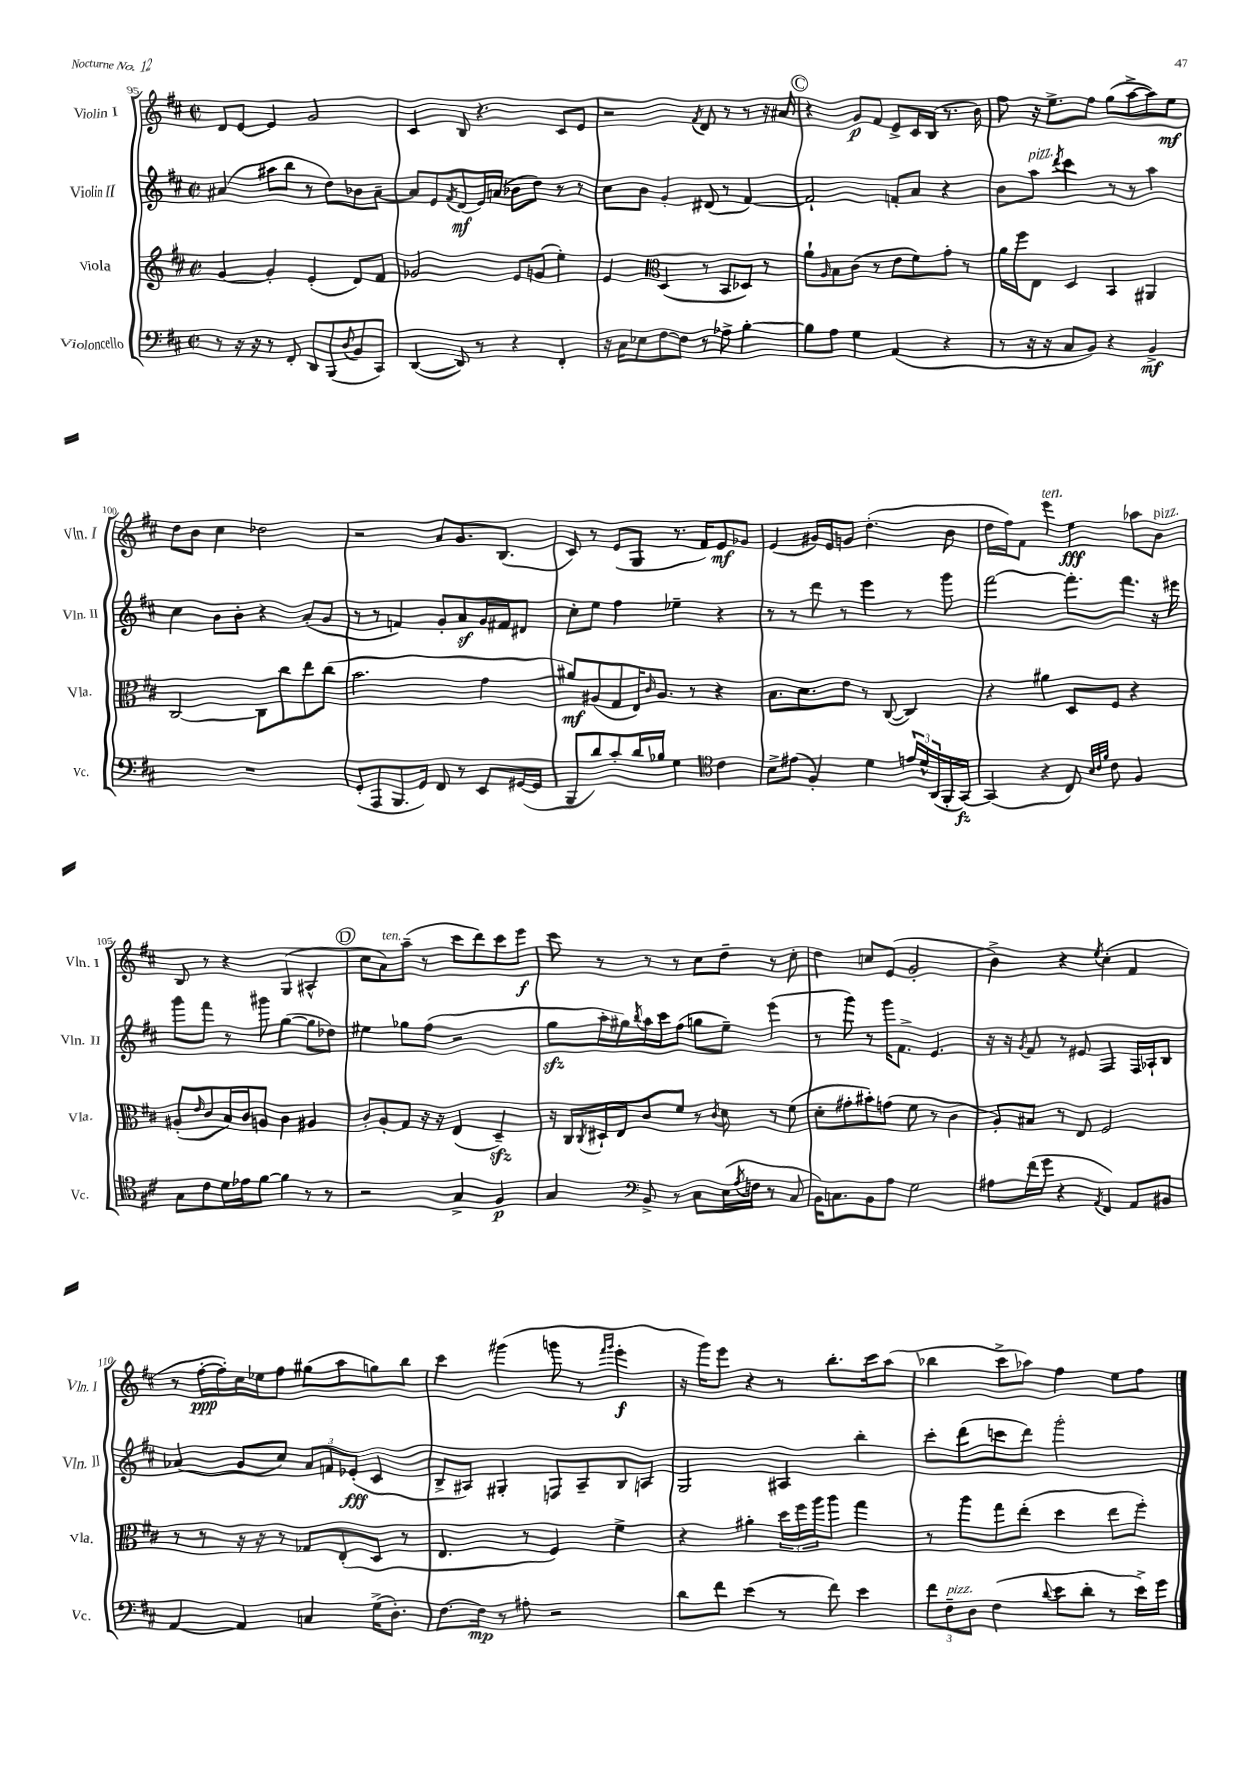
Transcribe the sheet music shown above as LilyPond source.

<<
\new StaffGroup <<
\new Staff = "s0" \with { instrumentName = "Violin I" shortInstrumentName = "Vln. I" } {
    \clef treble \key d \major \defaultTimeSignature \time 2/2
    d'8 e'8~ e'4 g'2 |
    cis'4 b8 r4. cis'8 e'8 |
    r2 \acciaccatura { fis'8 } d'8 r8 r8 r16 ais'16 |
    \mark \markup { \circle "C" } r4 g'8\p fis'8 e'8-> cis'16 b16( r8. b'16) |
    fis''8 r16 e''8.-> fis''8 g''8( a''8~-> a''8) e''8\mf |
    d''8 b'8 cis''4 des''2 |
    r2 a'8 g'8. b8.( |
    cis'8) r8 e'8( g8 r8. fis'16) e'8\mf ges'8 |
    e'4( gis'16) e'16 g'8 d''4.-.( b'8 |
    d''16 fis''16) fis'8 e'''4^\markup { \italic "ten." } e''4\fff aes''8 b'8^\markup { \italic "pizz." } |
    b8 r8 r4 g4( ais4-^ |
    \mark \markup { \circle "D" } cis''8 a'8^\markup { \italic "ten." }) a''8--( r8 cis'''8 d'''8) cis'''8 e'''8\f |
    cis'''8 r8 r8 r8 cis''8 d''8-- r8 cis''8-. |
    d''4 c''8 e'8( g'2-. |
    b'4->) r4 \acciaccatura { e''8 } cis''4-.( fis'4 |
    r8 fis''16~-.\ppp fis''16-.) cis''16 ees''16 fis''8 gis''8( a''8 g''8) b''8 |
    cis'''4 gis'''4( g'''8 r8 \grace { fis'''16 g'''16 } e'''4-.\f |
    r16 g'''16) e'''8 r4 r8 b''8.-. cis'''16 a''8( |
    bes''4 cis'''8-> aes''8) fis''4 e''8 fis''8 \bar "|." |
}
\new Staff = "s1" \with { instrumentName = "Violin II" shortInstrumentName = "Vln. II" } {
    \clef treble \key d \major \defaultTimeSignature \time 2/2
    ais'4( ais''8 b''8 r8 d''8) bes'8 ais'8~-- |
    ais'8 e'8 \acciaccatura { fis'8 } d'8\mf( e'16) a'16( bes'8 d''8) r8 r8 |
    cis''8 b'8 g'4-. dis'8( r8 fis'4~) |
    \mark \markup { \circle "C" } fis'2-! f'8-. a'8 r4 |
    b'8 a''8^\markup { \italic "pizz." } \acciaccatura { d'''8 } cis'''4 r8 r8 a''4 |
    cis''4 b'8 b'8-. r4 a'8-.( g'8 |
    r8 r8 f'4) g'8-. a'8\sf g'16 fis'16 dis'8 |
    cis''8-. e''8 fis''4 ees''4-- r4 |
    r8 r8 d'''8 r8 e'''4 r8 g'''8 |
    fis'''2~ fis'''8.-. fis'''8. r16 eis'''16 |
    g'''8 fis'''8 r8 gis'''8 g''4~( g''8 des''8) |
    \mark \markup { \circle "D" } eis''4 ges''8 fis''8( r2 |
    g''8\sfz a''16-. gis''16) \acciaccatura { b''8 } a''16 cis'''16 fis''8( g''8 e''8--) e'''4( |
    r8 g'''8) r8 g'''16 fis'8.-> e'4. |
    r16 r16 \acciaccatura { g'8 } fis'8 r8 eis'8 fis4 fis16 aes16-! b8 |
    aes'4( g'8 cis''8) \tuplet 3/2 { aes'8 f'8 ees'8-.\fff( } cis'4 |
    b8-> ais8) gis4-. f8 ais8-- b8 a8 |
    g2 ais4 b''4-. |
    cis'''8-. d'''8( c'''8 d'''8) g'''2-. \bar "|." |
}
\new Staff = "s2" \with { instrumentName = "Viola" shortInstrumentName = "Vla." } {
    \clef treble \key d \major \defaultTimeSignature \time 2/2
    g'4~ g'4-. e'4-.( d'8) fis'8 |
    ges'2 e'8 g'8( e''4-.) |
    e'4 \clef alto d4( r8 b,8 des8) r8 |
    \mark \markup { \circle "C" } a'8-! \grace { a16 } b8 cis'8( r8 e'8 fis'8) g'8-. r8 |
    a'16 fis''16 e8 d4 b,4 ais,4 |
    cis2~ cis8 cis''8 e''8 cis''8( |
    b'2. g'4 |
    ais'8\mf) ais8( g8 e16) \grace { cis'16 } ais8. r8 r4 |
    b8. d'8. e'8 r8 cis8~( cis4) |
    r4 ais'4 d8 fis8 r4 |
    ais8-.( \grace { e'16 } cis'8 b16) cis'16 a8 cis'4 ais4 |
    \mark \markup { \circle "D" } cis'8-. a8-. g8 r16 r16 e4( d4--\sfz) |
    r16 cis16 \acciaccatura { cis8 } dis16-! e16 cis'8 fis'8 r8 \acciaccatura { cis'8 } d'8 r8 fis'8( |
    d'8-. gis'8-. bis'8-.) g'8( fis'8 r8 cis'4 |
    a8-.) bis8 r8 e8 fis2 |
    r8 r8 r16 r16 r8 ges8 e8-.( d8 r8 |
    e4. r8 fis4) fis'4-> |
    r4 ais'4-. \tuplet 3/2 { d''16 fis''16 a''16 } a''8 g''4 |
    r8 a''8 g''8 e''8-.( d''4 e''8 fis''8-.) \bar "|." |
}
\new Staff = "s3" \with { instrumentName = "Violoncello" shortInstrumentName = "Vc." } {
    \clef bass \key d \major \defaultTimeSignature \time 2/2
    r8 r16 r16 r8 fis,8-. d,8 b,,8( \appoggiatura { d8 } b,8 cis,8) |
    d,4~( d,8) r8 r4 fis,4-. |
    r16 cis16 ees8 fis8~ fis8 r8 aes8-> b4~-. |
    \mark \markup { \circle "C" } b8 a8 g4 a,4( r4 |
    r8 r16 r16 cis8 b,8) r4 b,4->\mf |
    R1 |
    g,8-.( a,,8 b,,8. g,16) fis,8 r8 e,8 gis,16~( gis,16 |
    b,,8 d'8) cis'8-. d'16 bes16 g4 \clef tenor cis'4 |
    b8-> eis'8( fis4-.) d'4 \tuplet 3/2 { e'16 d'16-^ a,16( } fis,16-. g,16~\fz) |
    g,4( r4 cis8) \grace { b32 cis'32 fis'32 } cis'8 fis4 |
    g8 cis'8 d'16 ees'16 fis'8~ fis'4 r8 r8 |
    \mark \markup { \circle "D" } r2 g4-> fis4\p |
    g4 \clef bass b,8-> r8 cis8 e16( \acciaccatura { a8 } f16 r8 cis8 |
    b,16) c8. b,8 a8 g2 |
    ais8 fis'16( g'16 r4 \acciaccatura { a,8 } fis,4) a,8 bis,8 |
    a,4~ a,4 c4 g16->( d8.-.) |
    fis8.~ fis16\mp r8 ais8-. r2 |
    d'8 fis'8 e'4( r8 fis'8) e'4 |
    \tuplet 3/2 { fis'8 fis8--^\markup { \italic "pizz." } d8 } fis4( \appoggiatura { d'8 } e'8 d'8-. r8 e'16->) g'16 \bar "|." |
}
>>
>>
\layout { \context { \Score currentBarNumber = #95 } }
